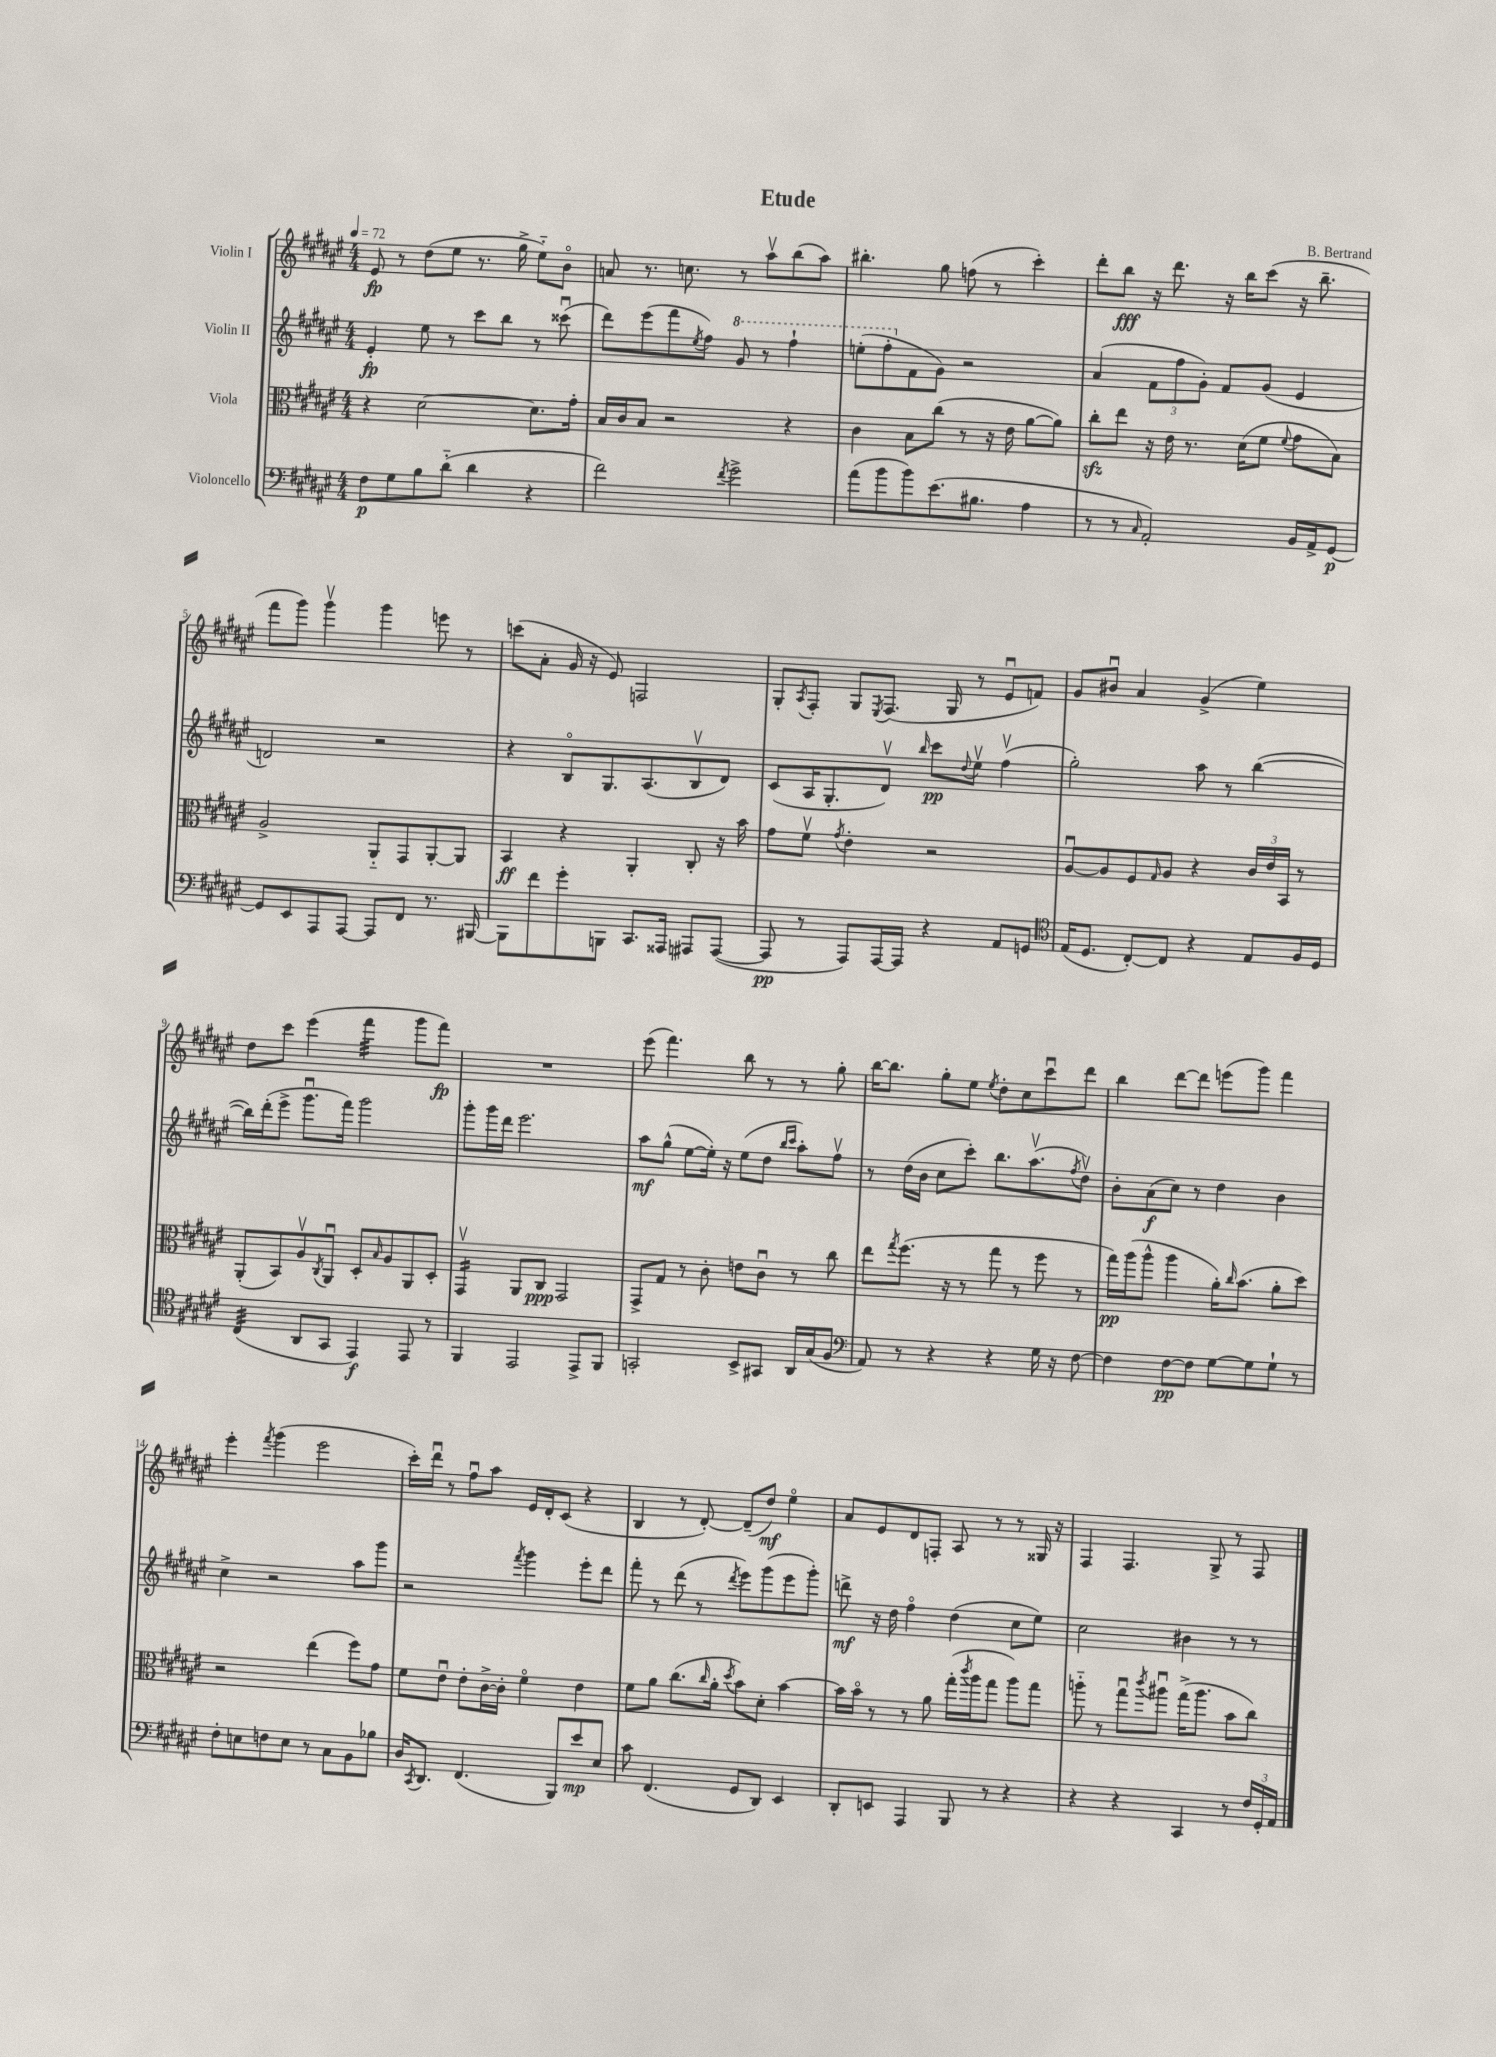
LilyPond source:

\header { title = "Etude" composer = "B. Bertrand" }
<<
\new StaffGroup <<
\new Staff = "s0" \with { instrumentName = "Violin I" } {
    \clef treble \key fis \major \numericTimeSignature \time 4/4 \tempo 4 = 72
    eis'8\fp r8 dis''8( eis''8 r8. gis''16-> eis''8-_) b'8\flageolet |
    a'8 r8. c''8. r8 ais''8\upbow b''8( ais''8) |
    bis''4.-. gis''8 f''8( r8 cis'''4-.) |
    dis'''8-. b''8\fff r16 dis'''8. r16 b''16 cis'''8( r16 b''8.-- |
    fis'''8 gis'''8) gis'''4\upbow gis'''4 e'''8 r8 |
    c'''8( ais'8-. gis'16 r16 eis'8) f2 |
    gis8-. \acciaccatura { ais8 } fis8-. gis8 \acciaccatura { eis8 } fis8.( gis16 r8 eis'8\downbow f'8) |
    gis'8 bis'8\downbow ais'4 gis'4->( eis''4) |
    dis''8 cis'''8 eis'''4( fis'''4:32 gis'''8 fis'''8\fp) |
    R1 |
    eis'''8( fis'''4.) b''8 r8 r8 gis''8-. |
    b''16~ b''8. gis''8-. eis''8 \acciaccatura { eis''8 } dis''8-. cis''8 cis'''8\downbow dis'''8 |
    b''4 dis'''8~ dis'''8 e'''8( gis'''8) fis'''4 |
    eis'''4-. \acciaccatura { fis'''8 } gis'''4( eis'''2 |
    cis'''16-.) dis'''16\downbow r8 fis''8\downbow ais''8 eis'16 dis'16-. cis'8( r4 |
    b4 r8 dis'8~-.) dis'8--( dis''8\mf) eis''4\flageolet |
    ais'8 eis'8 dis'8 f8-. ais8 r8 r8 gisis16 r16 |
    fis4 fis4. gis8-> r8 fis8 \bar "|." |
}
\new Staff = "s1" \with { instrumentName = "Violin II" } {
    \clef treble \key fis \major \numericTimeSignature \time 4/4
    eis'4-.\fp eis''8 r8 cis'''8 b''8 r8 cisis'''8\downbow( |
    dis'''8) eis'''8( fis'''8 \acciaccatura { eis''8 } fis''8) \ottava #1 gis''8 r8 fis'''4-! |
    e'''8-.( fis'''8-. \ottava #0 fis'8 gis'8) r2 |
    ais'4( \tuplet 3/2 { fis'8 fis''8 gis'8-.) } fis'8 gis'8( eis'4 |
    d'2) r2 |
    r4 b8\flageolet gis8. ais8.( b8\upbow dis'8) |
    cis'8( ais16 gis8.-. dis'8\upbow) \grace { b''16 } cis'''8\pp \appoggiatura { dis''8 } eis''8\upbow fis''4\upbow( |
    gis''2-.) ais''8 r8 b''4~( |
    b''16) dis'''16-.( eis'''8-> gis'''8.\downbow fis'''16) gis'''2 |
    gis'''8-. gis'''16 dis'''16 eis'''2. |
    ais''8\mf gis''8-^( eis''8~ eis''16-.) r16 eis''8( dis''8 \grace { b''16 cis'''16 } ais''8-.) fis''8\upbow |
    r8 dis''16( b'16 cis''8 cis'''8-.) b''8. ais''8.\upbow( \acciaccatura { fis''8 } dis''8\upbow) |
    b'8-. ais'8\f( cis''8) r8 dis''4 b'4 |
    cis''4-> r2 ais''8 gis'''8 |
    r2 \acciaccatura { fis'''8 } gis'''4 eis'''8-. dis'''8 |
    fis'''8-. r8 dis'''8( r8 \acciaccatura { dis'''8 } eis'''8) gis'''8( eis'''8 gis'''8-.) |
    d'''8->\mf r16 dis''16 fis''4\flageolet dis''4( cis''8 eis''8) |
    cis''2 bis'4 r8 r8 \bar "|." |
}
\new Staff = "s2" \with { instrumentName = "Viola" } {
    \clef alto \key fis \major \numericTimeSignature \time 4/4
    r4 dis'2~ dis'8. gis'16-. |
    b16 cis'16 b8 r2 r4 |
    cis'4 b8 cis''8( r8 r16 eis'16 ais'8~ ais'8) |
    cis''8-.\sfz eis''8 r16 eis'16 r8. dis'16( fis'8 \appoggiatura { fis'8 } gis'8 b8) |
    ais2-> ais,8-_ gis,8 ais,8~-. ais,8 |
    b,4\ff r4 ais,4-. cis8-. r16 b'16 |
    gis'8 fis'8\upbow \acciaccatura { gis'8 } eis'4-. r2 |
    ais8~\downbow ais8 fis8 \grace { gis16 } ais8 r4 \tuplet 3/2 { cis'16 eis'16 b,16 } r8 |
    ais,8-.( b,8) ais8\upbow \acciaccatura { cis8 } ais,8\downbow dis8-. \grace { b16 } ais8 ais,8 dis8-. |
    gis,4:16\upbow ais,8 cis8\ppp gis,2 |
    gis,8-> gis8 r8 cis'8-. e'8 cis'8\downbow r8 cis''8 |
    eis''8 \acciaccatura { gis''8 } fis''8.( r16 r8 gis''8 r8 fis''8 r8 |
    gis''16\pp) ais''16( ais''8-^ ais''4 ais'16-.) \grace { cis''16 } b'8.( ais'8-. dis''8) |
    r2 eis''4( fis''8) gis'8 |
    fis'8 eis'8\downbow eis'8-. cis'16~-> cis'16-. fis'4\flageolet eis'4 |
    fis'8 ais'8 cis''8.( \grace { cis''16 } ais'16-. \acciaccatura { dis''8 } b'8) dis'8-. b'4~ |
    b'16 b'16\flageolet r8 r8 ais'8 gis''16-.( \acciaccatura { cis'''8 } ais''16 gis''8 ais''8) gis''8 |
    a''8-_ r8 gis''8\downbow \acciaccatura { cis'''8 } ais''8\downbow gis''16->( ais''8. b'8 cis''8) \bar "|." |
}
\new Staff = "s3" \with { instrumentName = "Violoncello" } {
    \clef bass \key fis \major \numericTimeSignature \time 4/4
    fis8\p gis8 b8 dis'8-_( dis'4 r4 |
    fis'2) \acciaccatura { fis'8 } gis'2-> |
    ais'8( b'8 b'8) eis'8.( bis8. ais4 |
    r8 r8 \grace { cis16 } ais,2-.) b,16 ais,16-> gis,8~\p |
    gis,8 eis,8 ais,,8 ais,,8~ ais,,8 fis,8 r8. bis,,16~ |
    bis,,8 fis'8 gis'8-. b,,8 cis,8. aisis,,16 ais,,8 ais,,8~( |
    ais,,8\pp r8 ais,,8) ais,,16~ ais,,16 r4 ais,8 g,8 |
    \clef tenor eis16( dis8. cis8~-.) cis8 r4 eis8 fis16 dis16 |
    cis4:32( ais,8 gis,8 eis,4\f) eis,8 r8 |
    fis,4 eis,2 eis,8-> fis,8 |
    g,2-. b,8-> gis,8 ais,16 gis16( fis8 |
    \clef bass ais,8) r8 r4 r4 gis16 r16 fis8~ |
    fis4 fis8~\pp fis8 gis8~ gis8 gis8-! r8 |
    fis8-. e8 f8 e8 r8 cis8 b,8 bes8 |
    dis16 \acciaccatura { cis,8 } dis,8. fis,4.( b,,8) eis'8\mp eis8 |
    cis'8 fis,4.( gis,8 dis,8) eis,4 |
    dis,8-. e,8 ais,,4 b,,8 r8 r4 |
    r4 r4 cis,4 r8 \tuplet 3/2 { fis16 gis,16-. ais,16 } \bar "|." |
}
>>
>>
